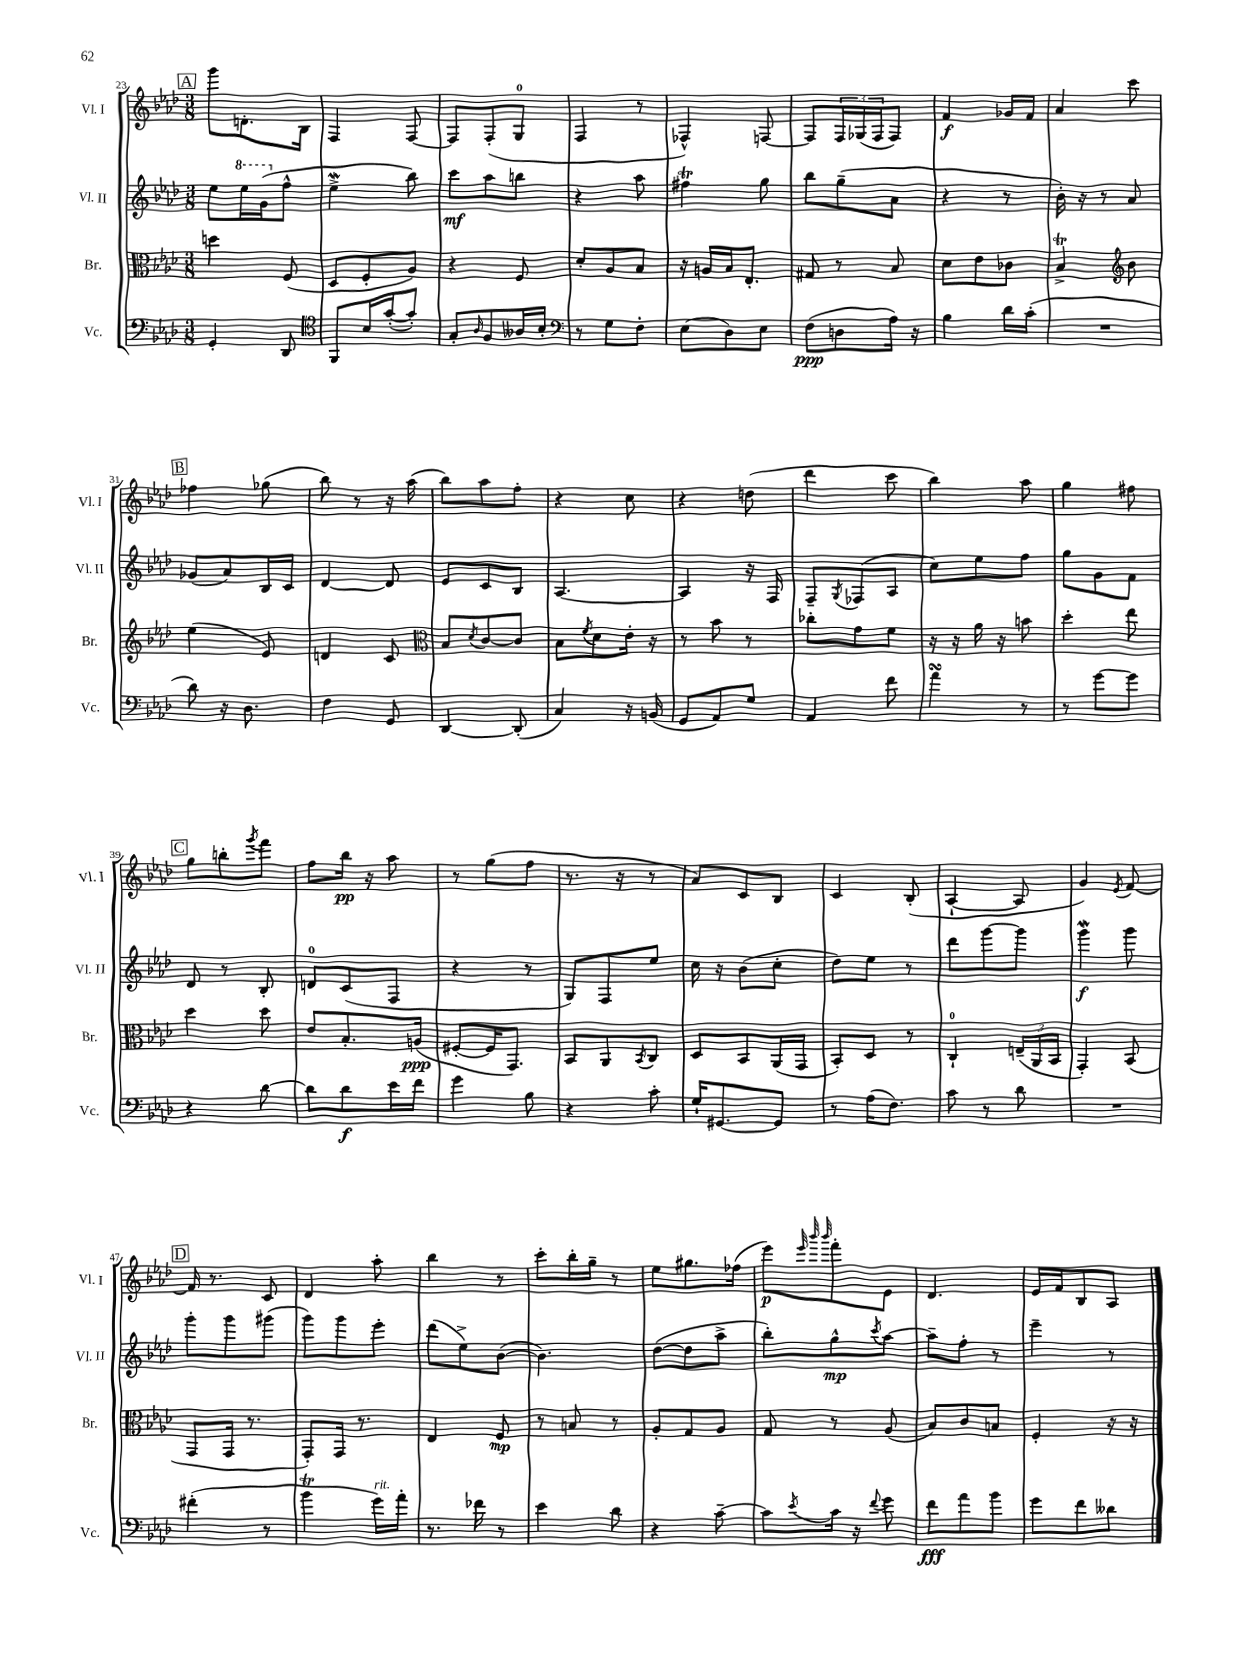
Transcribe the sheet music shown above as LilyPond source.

<<
\new StaffGroup <<
\new Staff = "s0" \with { instrumentName = "Vl. I" shortInstrumentName = "Vl. I" } {
    \clef treble \key aes \major \numericTimeSignature \time 3/8
    \mark \markup { \box "A" } g'''8 d'8.-. bes16 |
    f4 f8~ |
    f8 f8-.( g8-0 |
    f4 r8 |
    fes4-^) f8~ |
    f8 \tuplet 3/2 { f16 ges16( f16 } f8) |
    f'4\f ges'16 f'16 |
    aes'4 c'''8 |
    \mark \markup { \box "B" } fes''4 ges''8( |
    bes''8) r8 r16 aes''16( |
    bes''8) aes''8 f''8-. |
    r4 c''8 |
    r4 d''8( |
    des'''4 c'''8 |
    bes''4) aes''8 |
    g''4 fis''8 |
    \mark \markup { \box "C" } g''8 b''8-. \acciaccatura { g'''8 } f'''8 |
    f''8 bes''16\pp r16 aes''8 |
    r8 g''8( f''8 |
    r8. r16 r8 |
    aes'8) c'8 bes8 |
    c'4 bes8-.( |
    aes4~-! aes8 |
    g'4) \acciaccatura { ees'8 } f'8~ |
    \mark \markup { \box "D" } f'16 r8. c'8 |
    des'4 aes''8-. |
    bes''4 r8 |
    c'''8-. bes''16-. g''16-- r8 |
    ees''8 gis''8. fes''16( |
    ees'''8\p) \grace { ees'''32 bes'''32 bes'''32 } f'''8-. ees'8 |
    des'4. |
    ees'16 f'16 bes8 aes8 \bar "|." |
}
\new Staff = "s1" \with { instrumentName = "Vl. II" shortInstrumentName = "Vl. II" } {
    \clef treble \key aes \major \numericTimeSignature \time 3/8
    \mark \markup { \box "A" } ees''8 \ottava #1 ees'''16 g''16( \ottava #0 f''8-^ |
    ees''4->\mordent bes''8) |
    c'''8\mf aes''8 b''8 |
    r4 aes''8 |
    fis''4\trill g''8 |
    bes''8 g''8--( aes'8 |
    r4 r8 |
    bes'16-.) r16 r8 aes'8 |
    \mark \markup { \box "B" } ges'8( aes'8) bes16 c'16 |
    des'4~ des'8 |
    ees'8 c'8 bes8 |
    aes4.~ |
    aes4 r16 f16 |
    f8-- \acciaccatura { g8 } fes8( aes8 |
    c''8) ees''8 f''8 |
    g''8 g'8 f'8 |
    \mark \markup { \box "C" } des'8 r8 bes8-. |
    d'8-0 c'8( f8 |
    r4 r8 |
    g8) f8 ees''8 |
    c''16 r16 bes'8( c''8-. |
    des''8) ees''8 r8 |
    des'''8 g'''8~ g'''8 |
    g'''4\mordent\f g'''8 |
    \mark \markup { \box "D" } g'''8-. g'''8 gis'''8( |
    g'''8) g'''8 ees'''8-. |
    des'''8( ees''8->) bes'8~( |
    bes'4.) |
    des''8~( des''8 aes''8-> |
    bes''8-.) g''8-^\mp \acciaccatura { c'''8 } aes''8~ |
    aes''8-- f''8-. r8 |
    ees'''4-- r8 \bar "|." |
}
\new Staff = "s2" \with { instrumentName = "Br." shortInstrumentName = "Br." } {
    \clef alto \key aes \major \numericTimeSignature \time 3/8
    \mark \markup { \box "A" } d''4 f8( |
    des8 f8-. aes8) |
    r4 f8 |
    des'8-. aes8 bes8 |
    r16 a16 bes16 ees8.-. |
    gis8 r8 bes8 |
    des'8 ees'8 ces'8 |
    bes4->\trill \clef treble bes'8 |
    \mark \markup { \box "B" } ees''4( ees'8) |
    d'4 c'8 |
    \clef alto bes8 \acciaccatura { des'8 } c'8~ c'8 |
    bes8 \acciaccatura { f'8 } des'8 ees'16-. r16 |
    r8 bes'8 r8 |
    ces''8-. g'8 f'8 |
    r16 r16 aes'16 r16 b'8 |
    des''4-. ees''8 |
    \mark \markup { \box "C" } des''4 des''8 |
    ees'8 bes8.-. a16\ppp( |
    fis8~-. fis16 g,8.) |
    bes,8 aes,8 \acciaccatura { bes,8 } c8 |
    des8 bes,8 aes,16( g,16 |
    bes,8-.) des8 r8 |
    c4-0-! \tuplet 3/2 { e16--( aes,16 bes,16 } |
    g,4-.) bes,8( |
    \mark \markup { \box "D" } g,8 g,16 r8. |
    g,8-.) g,16 r8. |
    ees4 f8\mp |
    r8 b8 r8 |
    aes8-. g8 aes8 |
    g8 r8 aes8( |
    bes8) c'8 b8 |
    f4-. r16 r16 \bar "|." |
}
\new Staff = "s3" \with { instrumentName = "Vc." shortInstrumentName = "Vc." } {
    \clef bass \key aes \major \numericTimeSignature \time 3/8
    \mark \markup { \box "A" } g,4-. des,8 |
    \clef tenor f,8 bes16 g'16~-.( g'8-.) |
    g8-. \grace { aes16 } f8 aeses16 bes16-. |
    \clef bass r8 g8 f8-. |
    ees8( des8) ees8 |
    f8\ppp( d8 aes16) r16 |
    bes4 des'16 c'16-.( |
    R4. |
    \mark \markup { \box "B" } des'8) r16 des8. |
    f4 g,8 |
    des,4~ des,8-.( |
    c4) r16 b,16( |
    g,8 aes,8) g8 |
    aes,4 f'8 |
    aes'4\turn r8 |
    r8 g'8~ g'8 |
    \mark \markup { \box "C" } r4 des'8~ |
    des'8 des'8\f ees'16 f'16 |
    g'4 bes8 |
    r4 c'8-. |
    g16-! gis,8.~ gis,8 |
    r8 aes16( f8.) |
    c'8 r8 des'8 |
    R4. |
    \mark \markup { \box "D" } fis'4-.( r8 |
    bes'4\trill g'16^\markup { \italic "rit." }) aes'16-. |
    r8. fes'16 r8 |
    ees'4 des'8 |
    r4 c'8~-- |
    c'8 \acciaccatura { ees'8 } c'16 r16 \appoggiatura { f'8 } g'8 |
    f'8\fff aes'8 bes'8 |
    g'8 f'8 deses'8 \bar "|." |
}
>>
>>
\layout { \context { \Score currentBarNumber = #23 } }
